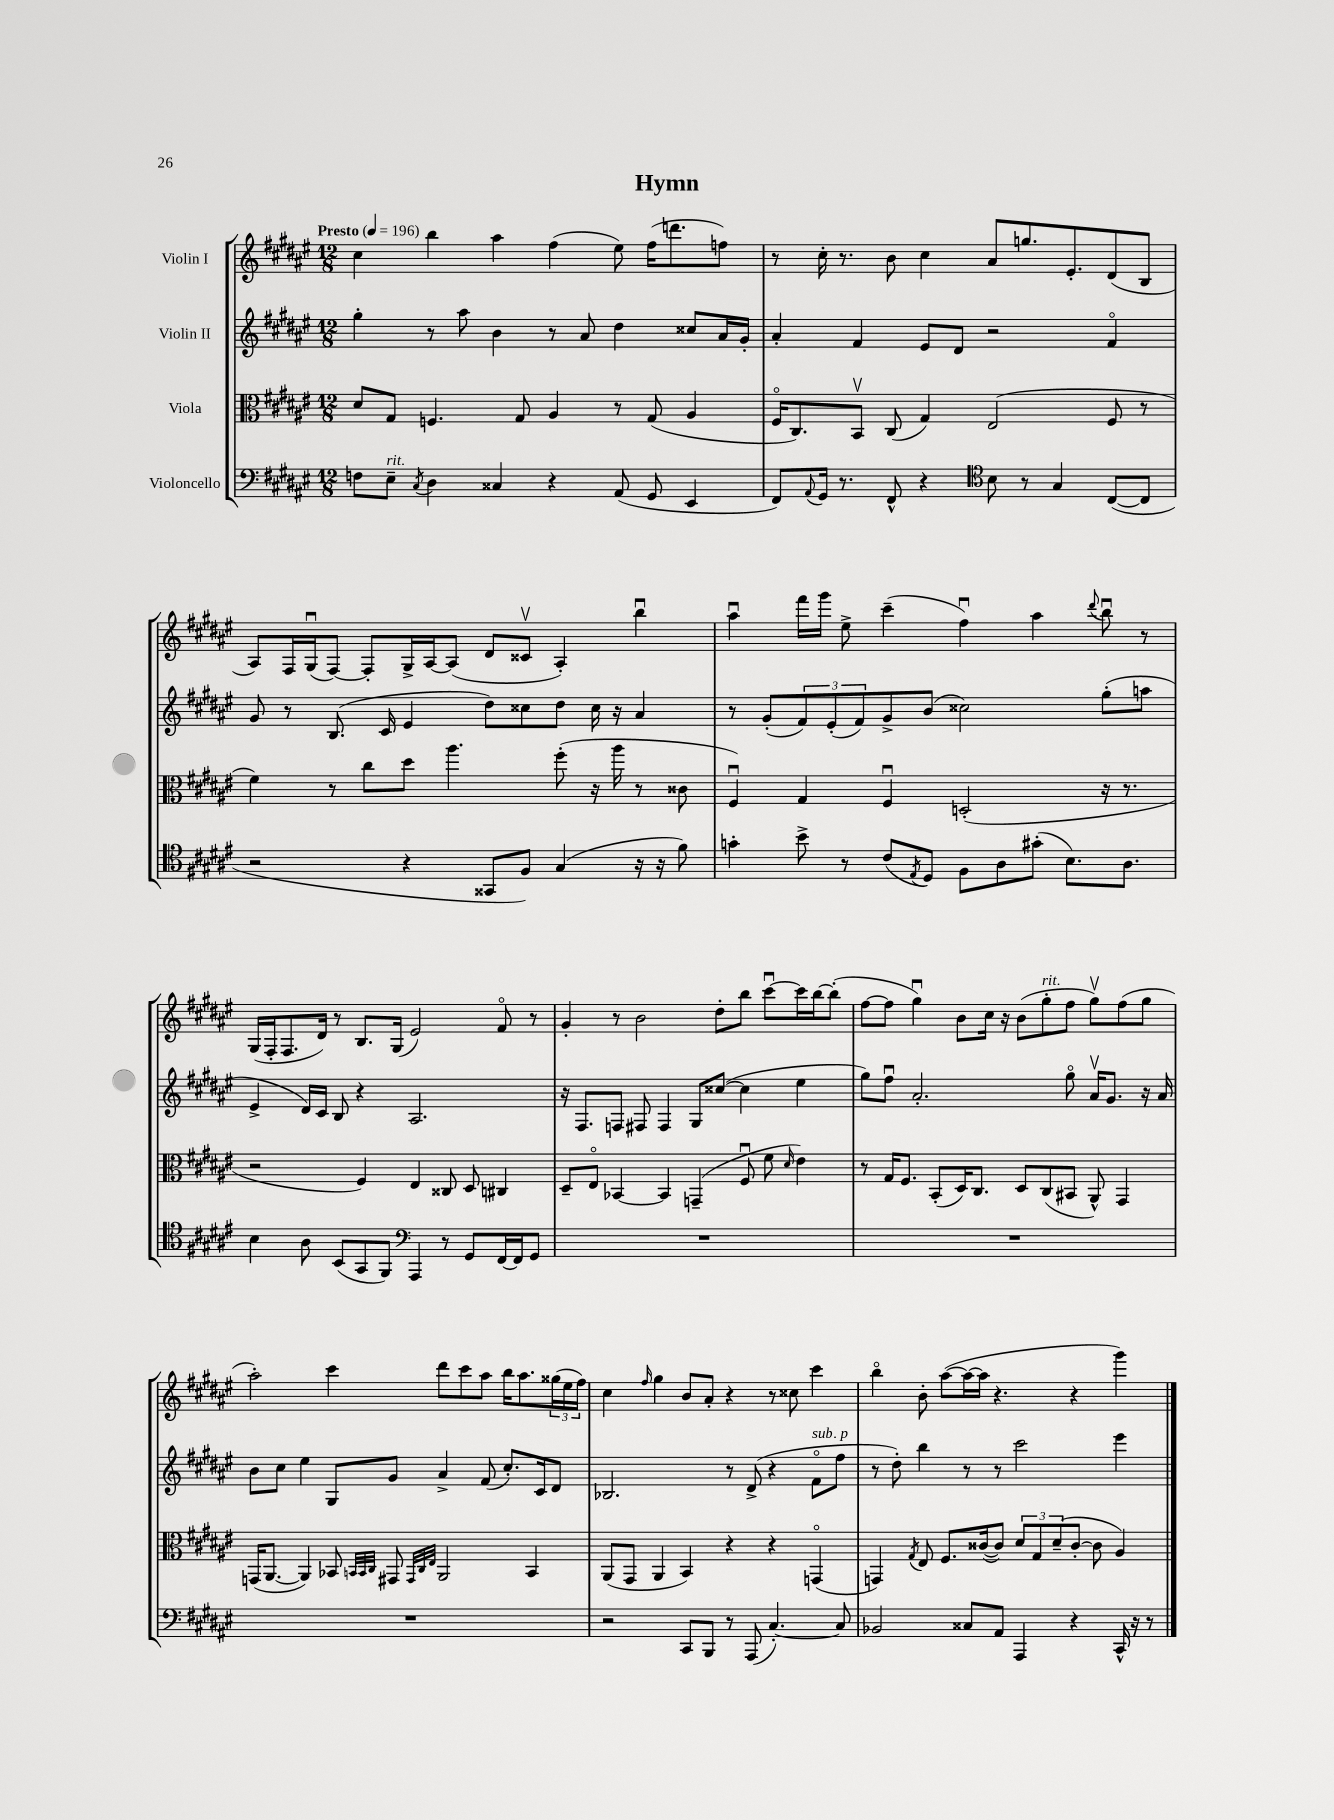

**kern	**kern	**kern	**kern
*part4	*part3	*part2	*part1
*staff4	*staff3	*staff2	*staff1
*I"Violoncello	*I"Viola	*I"Violin II	*I"Violin I
*clefF4	*clefC3	*clefG2	*clefG2
*k[f#c#g#d#a#e#]	*k[f#c#g#d#a#e#]	*k[f#c#g#d#a#e#]	*k[f#c#g#d#a#e#]
*M12/8	*M12/8	*M12/8	*M12/8
*MM196	*MM196	*MM196	*MM196
=1	=1	=1	=1
!	!	!	!LO:TX:a:B:t=Presto
8Fn\L	8d#/L	4gg#'\	4cc#\
!LO:TX:a:i:t=rit.	!	!	!
8E#~\J	8G#/J	.	.
8qC#/	.	.	.
4D#\	4.Fn/	8r	4bb\
.	.	8aa#\	.
4C##X/	.	4b\	4aa#\
.	8G#/	.	.
4r	4A#/	8r	(4ff#\
.	.	8a#/	.
(8AA#/	8r	4dd#\	8ee#\)
8GG#/	(8G#/	.	(16ff#\KL
.	.	.	8.dddn\
4EE#/	4A#/	8cc##X/L	.
.	.	16a#/L	8ffn\J)
.	.	16g#'/JJ	.
=2	=2	=2	=2
8FF#/L)	16F#/KL	4a#'/	8r
.	8.C#/)	.	.
8qqAA#/	.	.	.
16GG#/Jk	.	.	16cc#'\
8.r	.	.	8.r
.	8BBv/J	4f#/	.
8FF#^^/	(8C#/	.	8b\
4r	4G#/)	8e#/L	4cc#\
.	.	8d#/J	.
*clefC4	*	*	*
8B\	(2E#/	2r	8a#/L
8r	.	.	8.ggn/
4G#/	.	.	.
.	.	.	8.e#'/
([8C#/L	8F#/	4f#/	(8d#/
8C#/J]	8r	.	8B/J
!!LO:LB:g=z
=3	=3	=3	=3
2r	4f#\)	8g#/	8A#/L)
.	.	8r	16F#/L
.	.	.	(16G#u/J
.	8r	(8.B/	[8F#/J)
.	8cc#\L	.	8F#'/L]
.	.	16c#/	.
4r	8dd#\J	4e#/	16G#^/L
.	.	.	[16A#/J
.	4.aa#\	.	(8A#/J]
8GG##X/L	.	8dd#\L)	8d#/L
8F#/J)	.	8cc##X\	8c##Xv/J
(4G#/	(8ff#'\	8dd#\J	4A#'/)
.	16r	16cc##\	.
.	16aa#\	16r	.
16r	8r	4a#/	4bbu\
16r	.	.	.
8f#\)	8c##X\	.	.
=4	=4	=4	=4
4gn'\	4F#u/)	8r	4aa#u\
.	.	(8g#'/L	.
8b^\	4G#/	12f#/)	16fff#\LL
.	.	.	16ggg#\JJ
.	.	(12e#'/	.
8r	.	.	8ee#^\
.	.	12f#/)	.
(8c#/L	4F#u/	8g#^/	(4ccc#~\
8qE#/	.	.	.
8D#/J)	.	(8b/J	.
8F#\L	(2Dn'/	2cc##X\)	4ff#u\)
8A#\	.	.	.
(8g#X'\J	.	.	4aa#\
8.B\L)	.	.	.
.	.	.	8qqddd#/
.	16r	(8gg#'\L	8bbu\
8.A#\J	8.r	.	.
.	.	8aan\J	8r
!!LO:LB:g=z
=5	=5	=5	=5
4B\	2r	4e#^/	(16G#/LL
.	.	.	16F#'/J
.	.	.	8.F#/
8A#\	.	16d#/LL)	.
.	.	16c#/JJ	16d#/Jk)
(8BB/L	.	8B/	8r
8GG#/	4F#/)	4r	8.B/L
8FF#/J)	.	.	.
.	.	.	(16G#/Jk
*clefF4	*	*	*
4AAA#/	4E#/	2.A#/	2e#/)
8r	8C##X/	.	.
8GG#/L	8D#/	.	.
[16FF#/L	4C#X/	.	8f#/
16FF#/J]	.	.	.
8GG#/J	.	.	8r
=6	=6	=6	=6
1.r	8D#~/L	16r	4g#'/
.	.	8.F#/L	.
.	8E#/J	.	.
.	[4BB-X/	8Fn/J	8r
.	.	8F#X/	2b\
.	4BB-/]	4F#/	.
.	(4GGn~/	8G#/L	.
.	.	([8cc##X/J	8dd#'\L
.	8F#u/	4cc##\]	8bb\J
.	8f#\	.	[8ccc#u\L
.	16qqd#/	.	.
.	4e#\)	4ee#\	16ccc#\L]
.	.	.	[16bb\J
.	.	.	(8bb'\J]
=7	=7	=7	=7
1.r	8r	8gg#\L)	[8ff#\L
.	16G#/KL	8ff#u\J	8ff#\J]
.	8.F#/J	.	.
.	.	2.a#'/	4gg#u\)
.	(8BB'/L	.	.
.	16D#/K)	.	8b\L
.	8.C#/J	.	.
.	.	.	16cc#\Jk
.	.	.	16r
.	8D#/L	.	(8b\L
!	!	!	!LO:TX:a:i:t=rit.
.	(8C#/	.	8gg#'\
.	8BB#X/J	8gg#\	8ff#\J
.	8AA#^^/)	16a#v/KL	8gg#v\L)
.	.	8.g#/J	.
.	4GG#/	.	(8ff#\
.	.	16r	8gg#\J
.	.	16a#/	.
!!LO:LB:g=z
=8	=8	=8	=8
1.r	(16GGn/KL	8b\L	2aa#'\)
.	[8.AA#/J	.	.
.	.	8cc#\J	.
.	4AA#/])	4ee#\	.
.	8BB-X/	8G#/L	4ccc#\
.	32qqBBn/LLL	.	.
.	32qqBB/	.	.
.	32qqC#/JJJ	.	.
.	8GG#X/	8g#/J	.
.	32qqGG#/LLL	.	.
.	32qqC#/	.	.
.	32qqE#/JJJ	.	.
.	2AA#/	4a#^/	8ddd#\L
.	.	.	8ccc#\
.	.	(8f#/	8aa#\J
.	.	8.cc#'/L)	16bb\KL
.	.	.	8.aa#\
.	4BB/	.	.
.	.	16c#/k	.
.	.	8d#/J	(24gg##X\L
.	.	.	24ee#\
.	.	.	24ff#\JJ)
=9	=9	=9	=9
2r	(8AA#/L	2.B-X/	4cc#\
.	8GG#/J	.	.
.	.	.	16qqff#/
.	4AA#/	.	4gg#\
8CC#/L	4BB/)	.	8b/L
8BBB/J	.	.	8a#'/J
8r	4r	8r	4r
(8AAA#/	.	(8d#^/	.
[4.C#'/)	4r	4r	8r
.	.	.	8cc##X\
!	!	!LO:TX:a:i:t=sub. p	!
.	(4GGn/	8f#\L	4ccc#\
8C#/]	.	8ff#\J	.
=10	=10	=10	=10
2BB-X/	4GGn/)	8r	4bb\
.	.	8dd#'\)	.
.	8qG#/	.	.
.	8E#/	4bb\	8b'\
.	8.F#/L	.	([8aa#\L
8C##X/L	.	8r	16aa#\L_
.	([16c##X/k	.	16aa#\JJ]
8AA#/J	8c##/J])	8r	4.r
4AAA#/	12d#/L	2ccc#\	.
.	12G#/	.	.
.	(12d#~/	.	.
4r	[8c##'/J	.	4r
.	8c##\]	.	.
16CC#^^/	4A#/)	4eee#\	4ggg#\)
16r	.	.	.
8r	.	.	.
==	==	==	==
*-	*-	*-	*-
